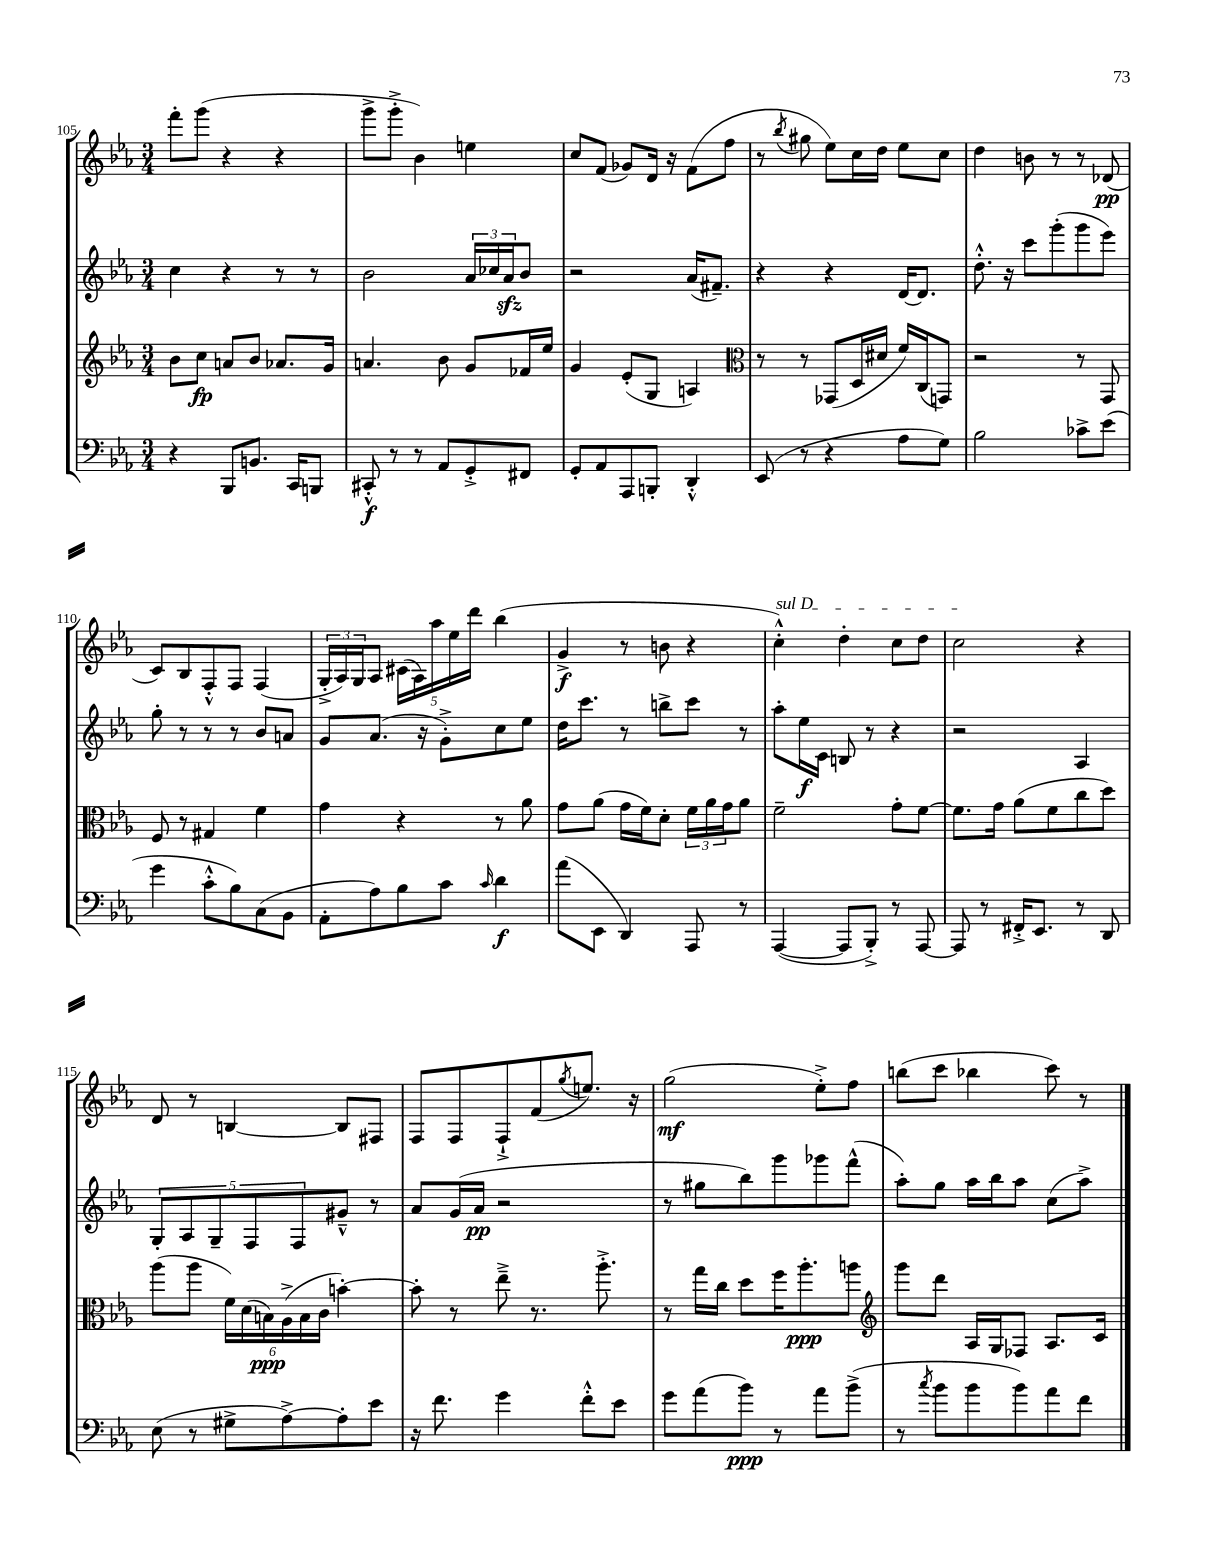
<<
\new StaffGroup <<
\new Staff = "s0" {
    \clef treble \key ees \major \numericTimeSignature \time 3/4
    f'''8-. g'''8( r4 r4 |
    g'''8-> g'''8-.-> bes'4) e''4 |
    c''8 f'8( ges'8) d'16 r16 f'8( f''8 |
    r8 \acciaccatura { bes''8 } gis''8 ees''8) c''16 d''16 ees''8 c''8 |
    d''4 b'8 r8 r8 des'8\pp( |
    c'8) bes8 f8-.-^ f8 f4( |
    \tuplet 3/2 { g16-.-> aes16) g16 } aes8 \tuplet 5/4 { cis'16( aes16) aes''16 ees''16 d'''16 } bes''4( |
    g'4->\f r8 b'8 r4 |
    \once \override TextSpanner.bound-details.left.text = \markup { \italic "sul D" } c''4-.-^\startTextSpan) d''4-. c''8 d''8 |
    c''2\stopTextSpan r4 |
    d'8 r8 b4~ b8 fis8 |
    f8 f8 f8-!-> f'8( \acciaccatura { g''8 } e''8.) r16 |
    g''2\mf( ees''8-.->) f''8 |
    b''8( c'''8 bes''4 c'''8) r8 \bar "|." |
}
\new Staff = "s1" {
    \clef treble \key ees \major \numericTimeSignature \time 3/4
    c''4 r4 r8 r8 |
    bes'2 \tuplet 3/2 { aes'16 ces''16 aes'16\sfz } bes'8 |
    r2 aes'16( fis'8.--) |
    r4 r4 d'16~ d'8. |
    d''8.-.-^ r16 c'''8 g'''8-.( g'''8 ees'''8) |
    g''8-. r8 r8 r8 bes'8 a'8 |
    g'8 aes'8.( r16 g'8-.->) c''8 ees''8 |
    d''16 c'''8. r8 b''8-> c'''8 r8 |
    aes''8-. ees''16\f c'16 b8 r8 r4 |
    r2 aes4 |
    \tuplet 5/4 { g8-. aes8 g8-- f8 f8 } gis'8---^ r8 |
    aes'8 g'16( aes'16\pp r2 |
    r8 gis''8 bes''8) g'''8 ges'''8 f'''8-^( |
    aes''8-.) g''8 aes''16 bes''16 aes''8 c''8( aes''8->) \bar "|." |
}
\new Staff = "s2" {
    \clef treble \key ees \major \numericTimeSignature \time 3/4
    bes'8 c''8\fp a'8 bes'8 aes'8. g'16 |
    a'4. bes'8 g'8 fes'16 ees''16 |
    g'4 ees'8-.( g8 a4) |
    \clef alto r8 r8 ges,8( d16 dis'16 f'16) c16( g,8) |
    r2 r8 g,8 |
    f8 r8 gis4 f'4 |
    g'4 r4 r8 aes'8 |
    g'8 aes'8( g'16 f'16) d'8-. \tuplet 3/2 { f'16 aes'16 g'16 } aes'8 |
    f'2-- g'8-. f'8~ |
    f'8. g'16 aes'8( f'8 c''8 d''8) |
    aes''8( aes''8 \tuplet 6/4 { f'16) d'16( b16\ppp) aes16->( b16 c'16 } b'4~-.) |
    b'8-. r8 ees''8---> r8. aes''8.-.-> |
    r8 g''16 c''16 d''8 f''16 aes''8.-.\ppp a''8 |
    \clef treble g'''8 d'''8 aes16 g16 fes8 aes8. c'16 \bar "|." |
}
\new Staff = "s3" {
    \clef bass \key ees \major \numericTimeSignature \time 3/4
    r4 bes,,8 b,8. c,16 b,,8 |
    cis,8-.-^\f r8 r8 aes,8 g,8-.-> fis,8 |
    g,8-. aes,8 aes,,8 b,,8-. d,4-.-^ |
    ees,8( r8 r4 aes8 g8) |
    bes2 ces'8-> ees'8( |
    g'4 c'8-.-^ bes8) c8( bes,8 |
    aes,8-. aes8) bes8 c'8 \grace { c'16 } d'4\f |
    aes'8( ees,8 d,4) aes,,8 r8 |
    aes,,4~( aes,,8 bes,,8-.->) r8 aes,,8~ |
    aes,,8 r8 fis,16-.-> ees,8. r8 d,8 |
    ees8( r8 gis8-> aes8~->) aes8-. ees'8 |
    r16 f'8. g'4 f'8-.-^ ees'8 |
    g'8 aes'8( bes'8\ppp) r8 aes'8 bes'8->( |
    r8 \acciaccatura { c''8 } bes'8 bes'8 bes'8) aes'8 f'8 \bar "|." |
}
>>
>>
\layout { \context { \Score currentBarNumber = #105 } }
